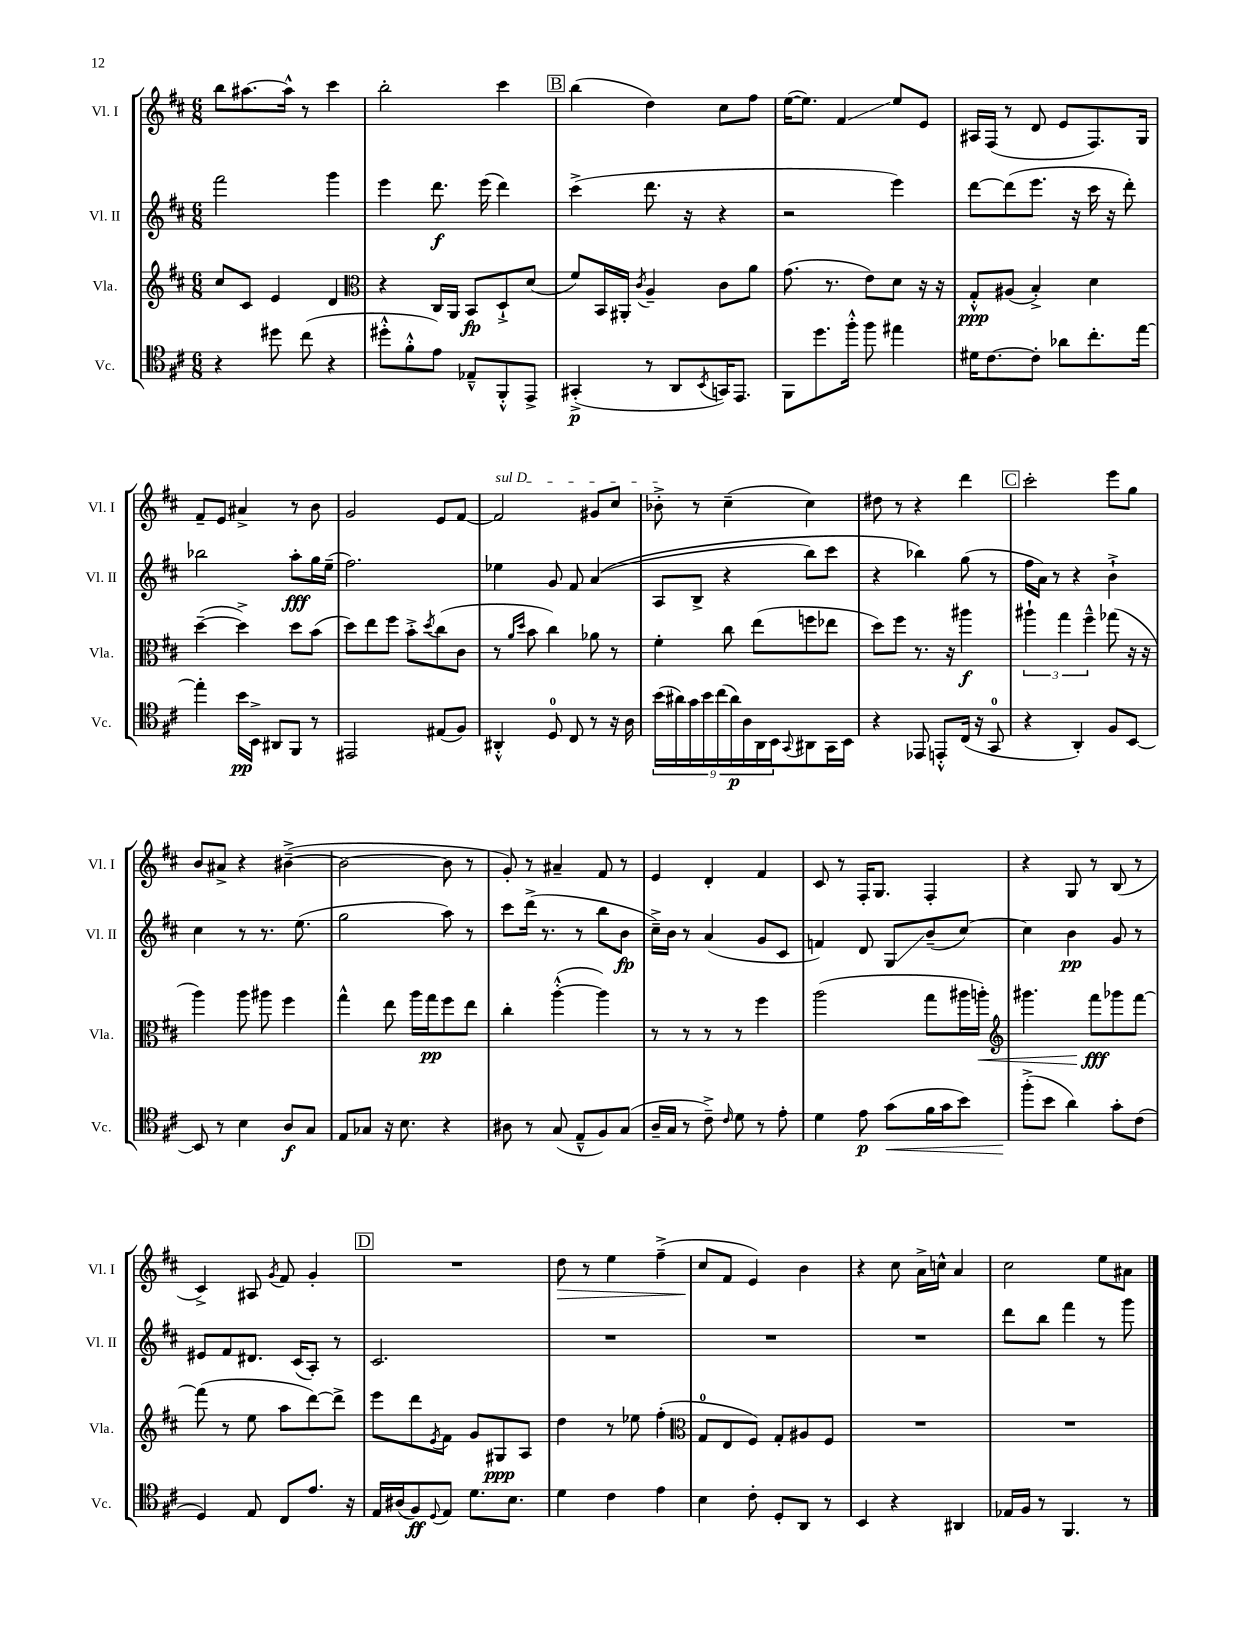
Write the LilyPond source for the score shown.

<<
\new StaffGroup <<
\new Staff = "s0" \with { instrumentName = "Vl. I" shortInstrumentName = "Vl. I" } {
    \clef treble \key d \major \numericTimeSignature \time 6/8
    b''8 ais''8.~ ais''16-^ r8 cis'''4 |
    b''2-. cis'''4 |
    \mark \markup { \box "B" } b''4( d''4) cis''8 fis''8 |
    e''16~( e''8.) fis'4\glissando e''8 e'8 |
    ais16 fis16( r8 d'8 e'8 fis8.) g16 |
    fis'8-- e'8 ais'4-> r8 b'8 |
    g'2 e'8 fis'8~ |
    \once \override TextSpanner.bound-details.left.text = \markup { \italic "sul D" } fis'2\startTextSpan gis'8 cis''8 |
    bes'8-.->\stopTextSpan r8 cis''4--( cis''4) |
    dis''8 r8 r4 d'''4 |
    \mark \markup { \box "C" } cis'''2-. e'''8 g''8 |
    b'8 ais'8-> r4 bis'4~--->( |
    bis'2~ bis'8 r8 |
    g'8-.) r8 ais'4-- fis'8 r8 |
    e'4 d'4-. fis'4 |
    cis'8 r8 fis16-. g8. fis4-. |
    r4 g8 r8 b8( r8 |
    cis'4->) ais8 \acciaccatura { g'8 } fis'8 g'4-. |
    \mark \markup { \box "D" } R2. |
    d''8\> r8 e''4 fis''4--->( |
    cis''8\! fis'8 e'4) b'4 |
    r4 cis''8 a'16-> c''16-^ a'4 |
    cis''2 e''8 ais'8 \bar "|." |
}
\new Staff = "s1" \with { instrumentName = "Vl. II" shortInstrumentName = "Vl. II" } {
    \clef treble \key d \major \numericTimeSignature \time 6/8
    fis'''2 g'''4 |
    e'''4 d'''8.\f e'''16( d'''4) |
    \mark \markup { \box "B" } cis'''4->( d'''8. r16 r4 |
    r2 e'''4) |
    d'''8~ d'''8( e'''8. r16 cis'''16 r16 d'''8-.) |
    bes''2 a''8-.\fff g''16 e''16--( |
    fis''2.) |
    ees''4 g'8 fis'8 a'4(\( |
    a8 b8-> r4 b''8) cis'''8 |
    r4 bes''4\) g''8( r8 |
    \mark \markup { \box "C" } fis''16 a'16) r8 r4 b'4-!-> |
    cis''4 r8 r8. e''8.( |
    g''2 a''8) r8 |
    cis'''8 d'''16->( r8. r8 b''8 b'8\fp |
    cis''16--->) b'16 r8 a'4( g'8 cis'8 |
    f'4) d'8 g8\glissando b'8--( cis''8~) |
    cis''4 b'4\pp g'8 r8 |
    eis'8 fis'8 dis'8. cis'16( a8-.) r8 |
    \mark \markup { \box "D" } cis'2. |
    R2. |
    R2. |
    R2. |
    d'''8 b''8 fis'''4 r8 g'''8 \bar "|." |
}
\new Staff = "s2" \with { instrumentName = "Vla." shortInstrumentName = "Vla." } {
    \clef treble \key d \major \numericTimeSignature \time 6/8
    cis''8 cis'8 e'4 d'4 |
    \clef alto r4 cis16 a,16 b,8\fp d8-!-> d'8( |
    \mark \markup { \box "B" } fis'8) b,16 ais,16-. \acciaccatura { cis'8 } a4-- cis'8 a'8 |
    g'8.( r8. e'8) d'8 r16 r16 |
    g8-.-^\ppp ais8( b4-.->) d'4 |
    d''4~--( d''4->) d''8 b'8( |
    d''8) e''8 fis''8 b'8-.-> \acciaccatura { d''8 } cis''8( cis'8 |
    r8 \grace { a'16 d''16 } b'8 cis''4) aes'8 r8 |
    fis'4-. cis''8 e''8( f''8 ees''8 |
    d''8) fis''8 r8. r16 ais''4\f |
    \mark \markup { \box "C" } \tuplet 3/2 { ais''4-! g''4 fis''4---^ } ges''8( r16 r16 |
    a''4) a''8 ais''8 fis''4 |
    g''4-^ e''8 a''16 g''16\pp fis''8 e''8 |
    cis''4-. a''4~-.-^( a''4) |
    r8 r8 r8 r8 fis''4 |
    a''2( g''8 ais''16 a''16-.\<) |
    \clef treble gis'''4. fis'''8\fff\! ges'''8 fis'''8~ |
    fis'''8( r8 e''8 a''8 d'''8~) d'''8-> |
    \mark \markup { \box "D" } e'''8 d'''8 \acciaccatura { e'8 } fis'8 g'8 gis8\ppp a8 |
    d''4 r8 ees''8 fis''4-.( |
    \clef alto g8-0 e8 fis8) g8-. ais8 fis8 |
    R2. |
    R2. \bar "|." |
}
\new Staff = "s3" \with { instrumentName = "Vc." shortInstrumentName = "Vc." } {
    \clef tenor \key d \major \numericTimeSignature \time 6/8
    r4 dis''8 cis''8( r4 |
    dis''8-.-^ fis'8-.-^ e'8) ees8---^ fis,8-.-^ e,8-> |
    \mark \markup { \box "B" } gis,4-.->\p( r8 a,8 \acciaccatura { b,8 } g,16) e,8. |
    fis,8 d''8. fis''16-.-^ fis''8 eis''4 |
    dis'16 cis'8.~ cis'8-. aes'8 cis''8.-. e''16~ |
    e''4-. b'16\pp b,16-> ais,8 fis,8 r8 |
    eis,2 eis8( fis8) |
    ais,4-.-^ d8-0 cis8 r8 r16 a16 |
    \tuplet 9/8 { b'16( ais'16) g'16 b'16 cis''16( ais'16\p) a16 a,16 b,16 } \appoggiatura { g,8 } ais,8 g,16 b,16 |
    r4 ees,8 e,8-.-^ cis16( r16 g,8-0 |
    \mark \markup { \box "C" } r4 a,4-.) fis8 b,8~ |
    b,8 r8 b4 a8\f g8 |
    e8 ges8 r16 b8. r4 |
    ais8 r8 g8( e8---^ fis8) g8( |
    a16-- g16 r8 cis'8--->) \grace { cis'16 } d'8 r8 e'8-. |
    d'4 e'8\p g'8\<( fis'16 g'16 b'8) |
    fis''8-.->\!( b'8 a'4) g'8-. cis'8( |
    d4) e8 cis8 e'8. r16 |
    \mark \markup { \box "D" } e16 ais16( fis8\ff) \appoggiatura { d8 } e8 d'8. b8. |
    d'4 cis'4 e'4 |
    b4 cis'8-. d8-. a,8 r8 |
    b,4 r4 ais,4 |
    ees16 fis16 r8 fis,4. r8 \bar "|." |
}
>>
>>
\layout { \context { \Score \remove "Bar_number_engraver" } }
